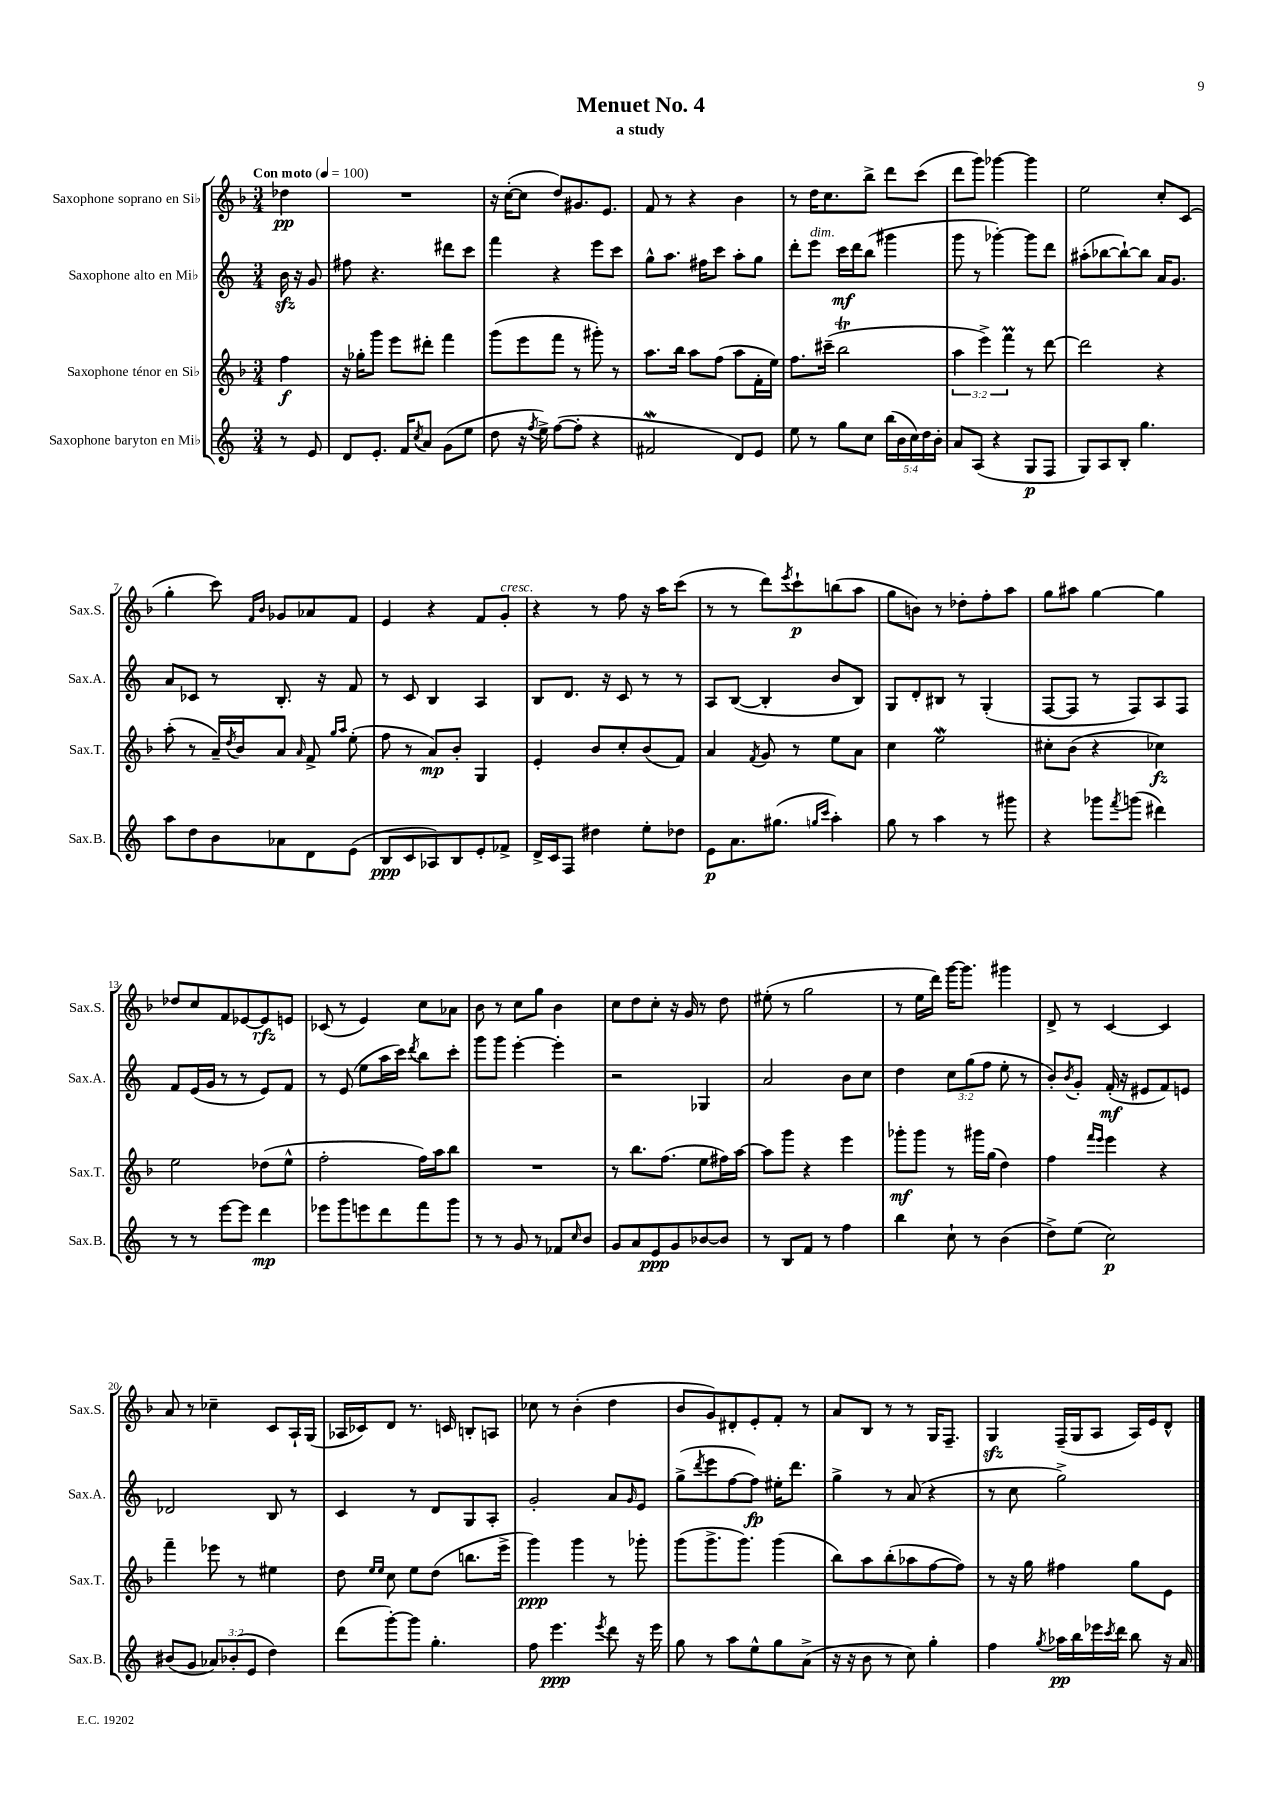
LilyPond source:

\header { title = "Menuet No. 4" subtitle = "a study" }
<<
\new StaffGroup <<
\new Staff = "s0" \with { instrumentName = "Saxophone soprano en Sib" shortInstrumentName = "Sax.S." } {
    \clef treble \key f \major \numericTimeSignature \time 3/4 \partial 4 \tempo "Con moto" 4 = 100
    des''4\pp |
    R2. |
    r16 c''16~-.( c''8 d''8) gis'8. e'8. |
    f'8 r8 r4 bes'4 |
    r8 d''16 c''8. bes''8-> d'''8 c'''8( |
    d'''8 g'''8) ges'''4~ ges'''4 |
    e''2 c''8-. c'8( |
    g''4-. c'''8) \grace { f'16 bes'16 } ges'8 aes'8 f'8 |
    e'4 r4 f'8 g'8-.^\markup { \italic "cresc." } |
    r4 r8 f''8 r16 a''16 c'''8( |
    r8 r8 d'''8) \acciaccatura { e'''8 } c'''8-!\p b''8( a''8 |
    g''8 b'8) r8 des''8-. f''8-. a''8 |
    g''8 ais''8 g''4~ g''4 |
    des''8 c''8 f'8 ees'8~ ees'8\rfz e'8 |
    ces'8( r8 e'4) c''8 aes'8 |
    bes'8 r8 c''8 g''8 bes'4 |
    c''8 d''8 c''8-. r16 g'16 r8 d''8 |
    eis''8-.( r8 g''2 |
    r8 e''16 d'''16) g'''16~ g'''8. gis'''4 |
    d'8-> r8 c'4~ c'4 |
    a'8 r8 ces''4-- c'8 a16-! g16( |
    aes16 ces'16) d'8 r8. c'16 b8-. a8 |
    ces''8 r8 bes'4-.( d''4 |
    bes'8 g'8) dis'8-. e'8-. f'8-. r8 |
    a'8 bes8 r8 r8 g16 f8.-- |
    g4\sfz f16--( g16 a8 a16) e'16 d'8-^ \bar "|." |
}
\new Staff = "s1" \with { instrumentName = "Saxophone alto en Mib" shortInstrumentName = "Sax.A." } {
    \clef treble \key c \major \numericTimeSignature \time 3/4 \override Staff.TupletNumber.text = #tuplet-number::calc-fraction-text \partial 4
    b'16\sfz r16 g'8 |
    fis''8 r4. dis'''8 c'''8 |
    f'''4 r4 e'''8 c'''8 |
    g''8-^ a''8. fis''16 c'''8 a''8-. g''8 |
    d'''8-. e'''8^\markup { \italic "dim." } c'''16\mf d'''16 b''8( gis'''4 |
    g'''8 r8 ges'''4~-.) ges'''8 d'''8 |
    ais''8-.( bes''8~ bes''8~-!) bes''8 a'16 g'8. |
    a'8 ces'8 r8 b8.-. r16 f'8 |
    r8 c'8 b4 a4 |
    b8 d'8. r16 c'8 r8 r8 |
    a8 b8~( b4-. b'8 b8) |
    g8 d'8-. bis8 r8 g4-.( |
    f8~ f8 r8 f8) a8 f8 |
    f'8 e'16( g'16 r8 r8 e'8) f'8 |
    r8 e'8( e''8 a''16 c'''16) \acciaccatura { d'''8 } b''8 c'''8-. |
    g'''8 g'''8 e'''4~-. e'''4-. |
    r2 ges4 |
    a'2 b'8 c''8 |
    d''4 \tuplet 3/2 { c''8 g''8( f''8 } e''8-. r8 |
    b'8-.) \acciaccatura { b'8 } g'8-. f'16-.\mf( r16 eis'8 f'8) e'8 |
    des'2 b8 r8 |
    c'4 r8 d'8 g8 a8-. |
    g'2-. a'8 \grace { g'16 } e'8 |
    g''8->( \acciaccatura { d'''8 } e'''8 f''8~ f''8\fp) eis''16-. d'''8. |
    g''4-> r8 a'8( r4 |
    r8 c''8 g''2->) \bar "|." |
}
\new Staff = "s2" \with { instrumentName = "Saxophone ténor en Sib" shortInstrumentName = "Sax.T." } {
    \clef treble \key f \major \numericTimeSignature \time 3/4 \override Staff.TupletNumber.text = #tuplet-number::calc-fraction-text \partial 4
    f''4\f |
    r16 ges''16-. g'''8 e'''8 dis'''8-. f'''4 |
    g'''8( e'''8 f'''8 r8 gis'''8-.) r8 |
    a''8. bes''16 a''8 f''8( a''8 f'16-. e''16) |
    f''8. cis'''16--( bes''2\trill |
    \tuplet 3/2 { a''4 e'''4->) f'''4\prall } r8 d'''8~ |
    d'''2 r4 |
    a''8-.( r8 a'16--) \acciaccatura { d''8 } bes'16 a'8 \grace { a'16 } f'8-> \grace { g''16 a''16 } e''8-.( |
    f''8 r8 a'8\mp) bes'8-. g4 |
    e'4-. bes'8 c''8-. bes'8( f'8) |
    a'4 \acciaccatura { f'8 } g'8 r8 e''8 a'8 |
    c''4 e''2\mordent |
    cis''8-. bes'8( r4 ces''4\fz) |
    e''2 des''8( e''8-^ |
    f''2-. f''16) a''16 bes''8 |
    R2. |
    r8 bes''8. f''8.( e''8 fis''16) a''16~ |
    a''8 g'''8 r4 e'''4 |
    ges'''8-.\mf ges'''8 r8 gis'''16 g''16( d''4) |
    f''4 \grace { f'''16 e'''16 } e'''4 r4 |
    f'''4-- ees'''8 r8 eis''4 |
    d''8 \grace { e''16 e''16 } c''8 e''8 d''8( b''8. e'''16-> |
    g'''4\ppp) g'''4 r8 ges'''8-. |
    g'''8( g'''8.-> g'''8.) g'''4( |
    bes''8) a''8 bes''8-.( aes''8 f''8~ f''8) |
    r8 r16 g''16 fis''4 g''8 e'8 \bar "|." |
}
\new Staff = "s3" \with { instrumentName = "Saxophone baryton en Mib" shortInstrumentName = "Sax.B." } {
    \clef treble \key c \major \numericTimeSignature \time 3/4 \override Staff.TupletNumber.text = #tuplet-number::calc-fraction-text \partial 4
    r8 e'8 |
    d'8 e'8.-. f'16 \acciaccatura { c''8 } a'8 g'8( e''8 |
    d''8 r16 \acciaccatura { f''8 } e''16->) f''8~( f''8-. r4 |
    fis'2\mordent d'8) e'8 |
    e''8 r8 g''8 c''8 \tuplet 5/4 { b''16( b'16 c''16) d''16 b'16-. } |
    a'8 a8( r4 g8\p f8 |
    g8) a8 b8-. g''4. |
    a''8 d''8 b'8 aes'8 d'8 e'8( |
    b8\ppp c'8 aes8) b8 e'8-. fes'8-> |
    d'16-> c'16 f8 dis''4 e''8-. des''8 |
    e'8\p a'8. gis''8.( \grace { g''16 c'''16 } a''4-.) |
    g''8 r8 a''4 r8 gis'''8 |
    r4 ges'''8 \acciaccatura { f'''8 } g'''8( dis'''4) |
    r8 r8 e'''8~ e'''8 d'''4\mp |
    ees'''8 g'''8 e'''8 d'''8 f'''8 g'''8 |
    r8 r8 g'8 r8 fes'8 \grace { c''16 } b'8 |
    g'8 a'8 e'8\ppp g'8 bes'8~ bes'8 |
    r8 b8 f'8 r8 f''4 |
    b''4 c''8-! r8 b'4( |
    d''8->) e''8( c''2\p) |
    bis'8( g'8 \tuplet 3/2 { aes'8) bes'8-.( e'8 } d''4) |
    d'''8( g'''8~-.) g'''8 g''4.-. |
    f''8 e'''4.\ppp \acciaccatura { e'''8 } d'''8 r16 e'''16 |
    g''8 r8 a''8 e''8-^ g''8 a'8->( |
    r16 r16 b'8 r8 c''8) g''4-. |
    f''4 \acciaccatura { g''8 } aes''16\pp b''16 ees'''16 \acciaccatura { c'''8 } d'''16 b''8 r16 a'16 \bar "|." |
}
>>
>>
